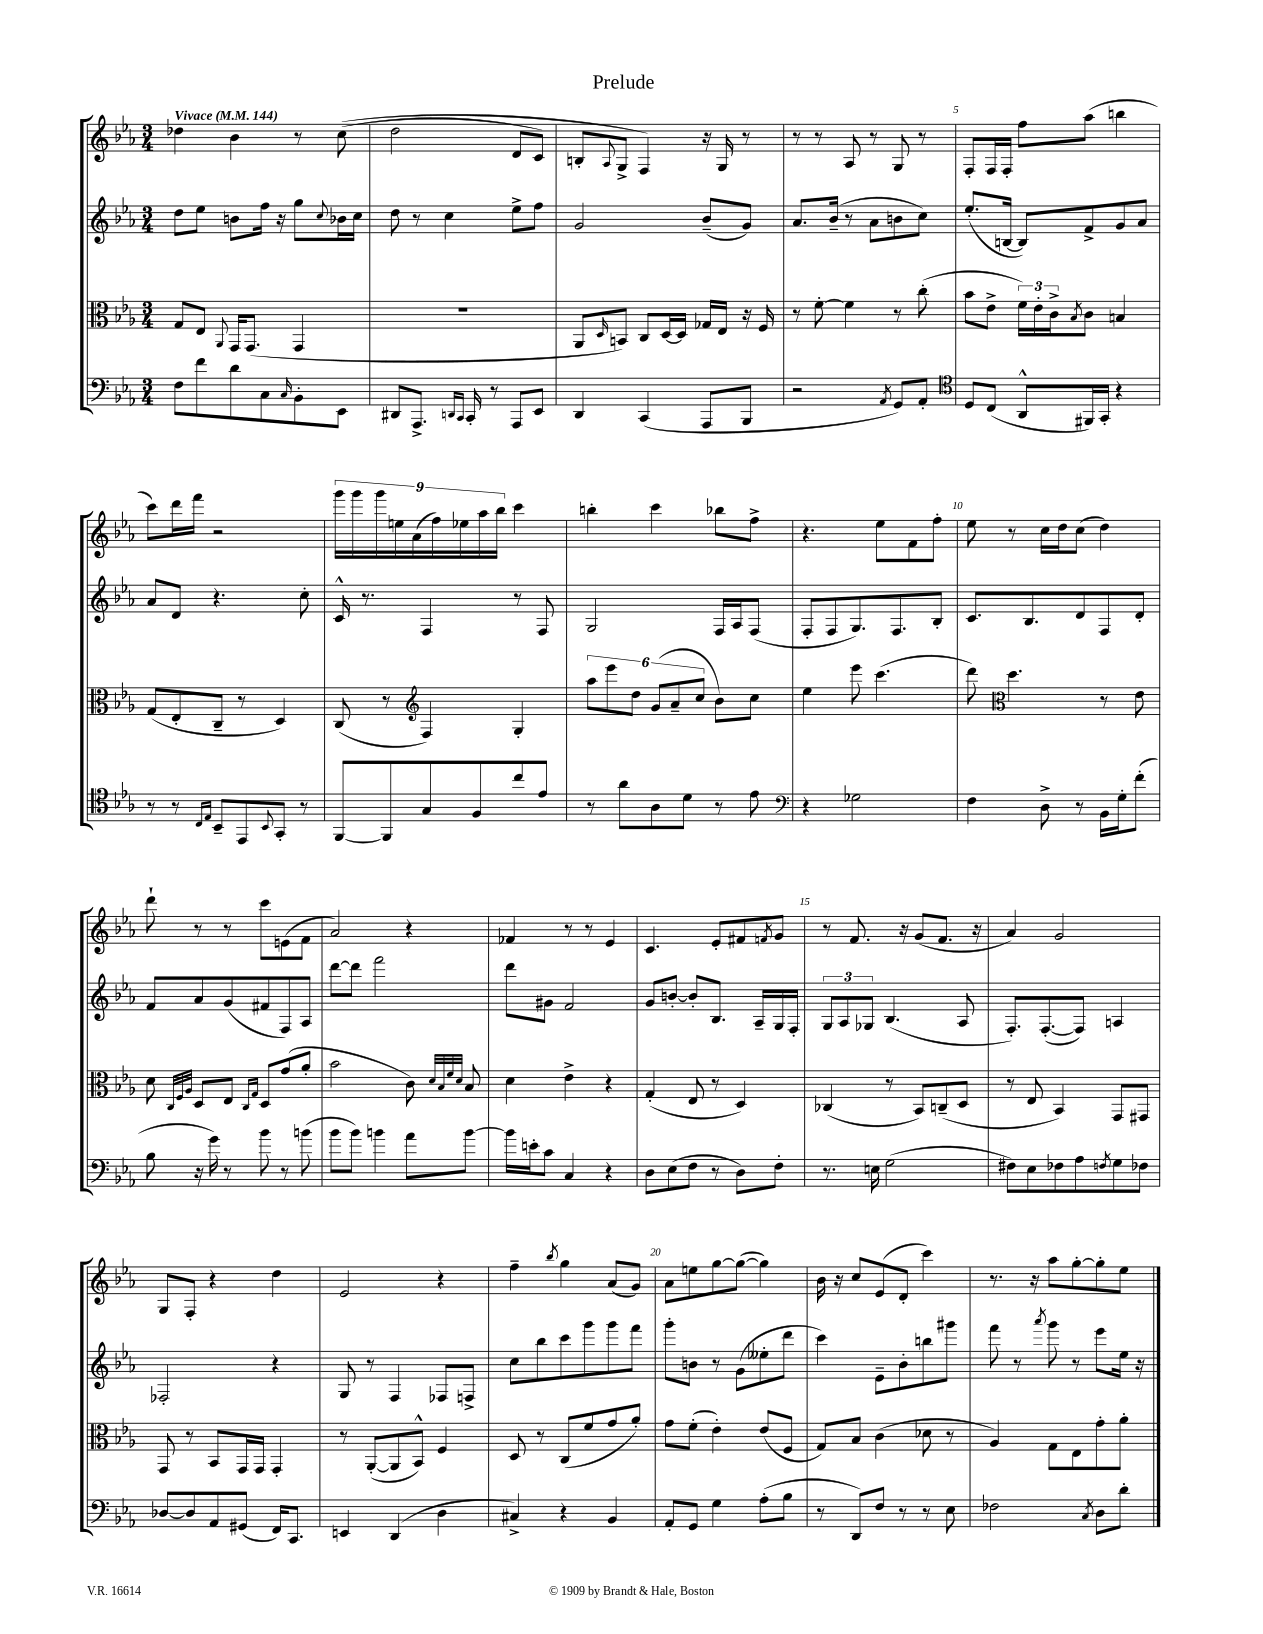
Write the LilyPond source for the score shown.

\header { title = "Prelude" }
<<
\new StaffGroup <<
\new Staff = "s0" {
    \clef treble \key ees \major \numericTimeSignature \time 3/4 \tempo "Vivace" 4 = 144
    des''4 bes'4 r8 c''8(\( |
    d''2 d'8 c'8) |
    b8-. \appoggiatura { aes8 } g8-> f4\) r16 g16 r8 |
    r8 r8 aes8 r8 g8 r8 |
    f8-. f16 f16-. f''8 aes''8( b''4 |
    c'''8) d'''16 f'''16 r2 |
    \tuplet 9/8 { g'''16 g'''16 g'''16 e''16 aes'16( f''16) ees''16 aes''16 bes''16 } c'''4 |
    b''4-. c'''4 bes''8 f''8-> |
    r4. ees''8 f'8 f''8-. |
    ees''8 r8 c''16 d''16 c''8( d''4) |
    d'''8-! r8 r8 c'''8 e'8( f'8 |
    aes'2) r4 |
    fes'4 r8 r8 ees'4 |
    c'4. ees'8-. fis'8 \acciaccatura { f'8 } g'8 |
    r8 f'8. r16 g'8( f'8. r16 |
    aes'4) g'2 |
    g8 f8-. r4 d''4 |
    ees'2 r4 |
    f''4-- \acciaccatura { bes''8 } g''4 aes'8( g'8) |
    aes'8 e''8 g''8~ g''8~( g''4) |
    bes'16 r16 c''8 ees'8( d'8-. c'''4) |
    r8. r16 aes''8 g''8~-. g''8-. ees''8 \bar "|." |
}
\new Staff = "s1" {
    \clef treble \key ees \major \numericTimeSignature \time 3/4
    d''8 ees''8 b'8 f''16 r16 g''8 \appoggiatura { c''8 } bes'16 c''16 |
    d''8 r8 c''4 ees''8-> f''8 |
    g'2 bes'8--( g'8) |
    aes'8. bes'16--( r8 aes'8 b'8 c''8) |
    ees''8.-.( b16~ b8) f'8-> g'8 aes'8 |
    aes'8 d'8 r4. c''8-. |
    c'16-^ r8. f4 r8 f8 |
    g2 f16 aes16 f8( |
    f8-. f8 g8.) f8. bes8-. |
    c'8. bes8. d'8 f8 d'8-. |
    f'8 aes'8 g'8( fis'8 f8) aes8 |
    d'''8~ d'''8 f'''2 |
    d'''8 gis'8 f'2 |
    g'8 b'8~-. b'8-. bes8. aes16-- g16 f16-. |
    \tuplet 3/2 { g8 aes8 ges8 } bes4.( aes8 |
    f8.-.) f8.~-.( f8) a4 |
    fes2-. r4 |
    g8 r8 f4 fes8 f8-> |
    c''8 bes''8 c'''8 g'''8 g'''8 f'''8 |
    g'''8-. b'8 r8 g'8( eeses''8-. d'''8 |
    c'''4) ees'8-- bes'8-. b''8 gis'''8 |
    f'''8 r8 \acciaccatura { aes'''8 } g'''8 r8 ees'''8 ees''16 r16 \bar "|." |
}
\new Staff = "s2" {
    \clef alto \key ees \major \numericTimeSignature \time 3/4
    g8 ees8 \appoggiatura { aes,8 } g,16 g,8.( g,4 |
    R2. |
    aes,8 \grace { d16 } b,8) c8 d16~ d16 ges16 ees16 r16 f16 |
    r8 f'8~-. f'4 r8 c''8-.( |
    bes'8 ees'8-> \tuplet 3/2 { f'16) ees'16-. c'16-> } \acciaccatura { bes8 } c'8 b4 |
    g8( ees8-. c8-- r8 d4) |
    c8( r8 \clef treble f4) g4-. |
    \tuplet 6/4 { aes''8 ees'''8 d''8 g'8( aes'8-- c''8 } bes'8) c''8 |
    ees''4 ees'''8 c'''4.( |
    d'''8) \clef alto d''4. r8 ees'8 |
    d'8 \grace { c32 f32 aes32 } d8 ees8 \grace { c16 g16 } d8 g'8( aes'8-. |
    bes'2 c'8) \grace { d'32 bes32 f'32 d'32 } bes8 |
    d'4 ees'4-> r4 |
    g4-.( ees8 r8 d4) |
    ces4( r8 bes,8) c8--( d8 |
    r8 ees8 bes,4) g,8 gis,8 |
    g,8 r8 bes,8 g,16 g,16 g,4-. |
    r8 aes,8~-.( aes,8 bes,8-^) f4 |
    d8 r8 c8( f'8 g'8 aes'8-.) |
    g'8 f'8-.( ees'4-.) ees'8( f8 |
    g8) bes8 c'4( des'8 r8 |
    aes4) g8 ees8 g'8-. aes'8-. \bar "|." |
}
\new Staff = "s3" {
    \clef bass \key ees \major \numericTimeSignature \time 3/4
    f8 f'8 d'8 c8 \grace { c16 } bes,8-. ees,8 |
    dis,8 aes,,8.-> \grace { d,16 c,16 } c,16-. r8 aes,,8 ees,8 |
    d,4 c,4( aes,,8 bes,,8 |
    r2 \acciaccatura { aes,8 } g,8) aes,8-. |
    \clef tenor d8 c8( aes,8-^ fis,16) g,16-. r4 |
    r8 r8 \grace { c16 ees16 } bes,8-- ees,8 \appoggiatura { bes,8 } g,8-. r8 |
    f,8~ f,8 g8 f8 c''8 ees'8 |
    r8 aes'8 aes8 d'8 r8 ees'8 |
    \clef bass r4 ges2 |
    f4 d8-> r8 bes,16 g16-. f'8-.( |
    bes8 r16 g'16) r8 bes'8 r8 b'8( |
    bes'8 bes'8) b'4 aes'8 b'8~ |
    b'16 e'16-. c'8 c4 r4 |
    d8 ees8( f8 r8 d8) f8-. |
    r8. e16 g2( |
    fis8) ees8 fes8 aes8 \acciaccatura { f8 } g8 fes8 |
    des8~ des8 aes,8 gis,8( f,16) c,8. |
    e,4 d,4( d4 |
    cis4->) r4 bes,4 |
    aes,8-. g,8 g4 aes8-.( bes8 |
    r8 d,8) f8 r8 r8 ees8 |
    fes2 \acciaccatura { c8 } d8 d'8-. \bar "|." |
}
>>
>>
\layout { \context { \Score \override BarNumber.break-visibility = ##(#f #t #t) barNumberVisibility = #(every-nth-bar-number-visible 5) } }
